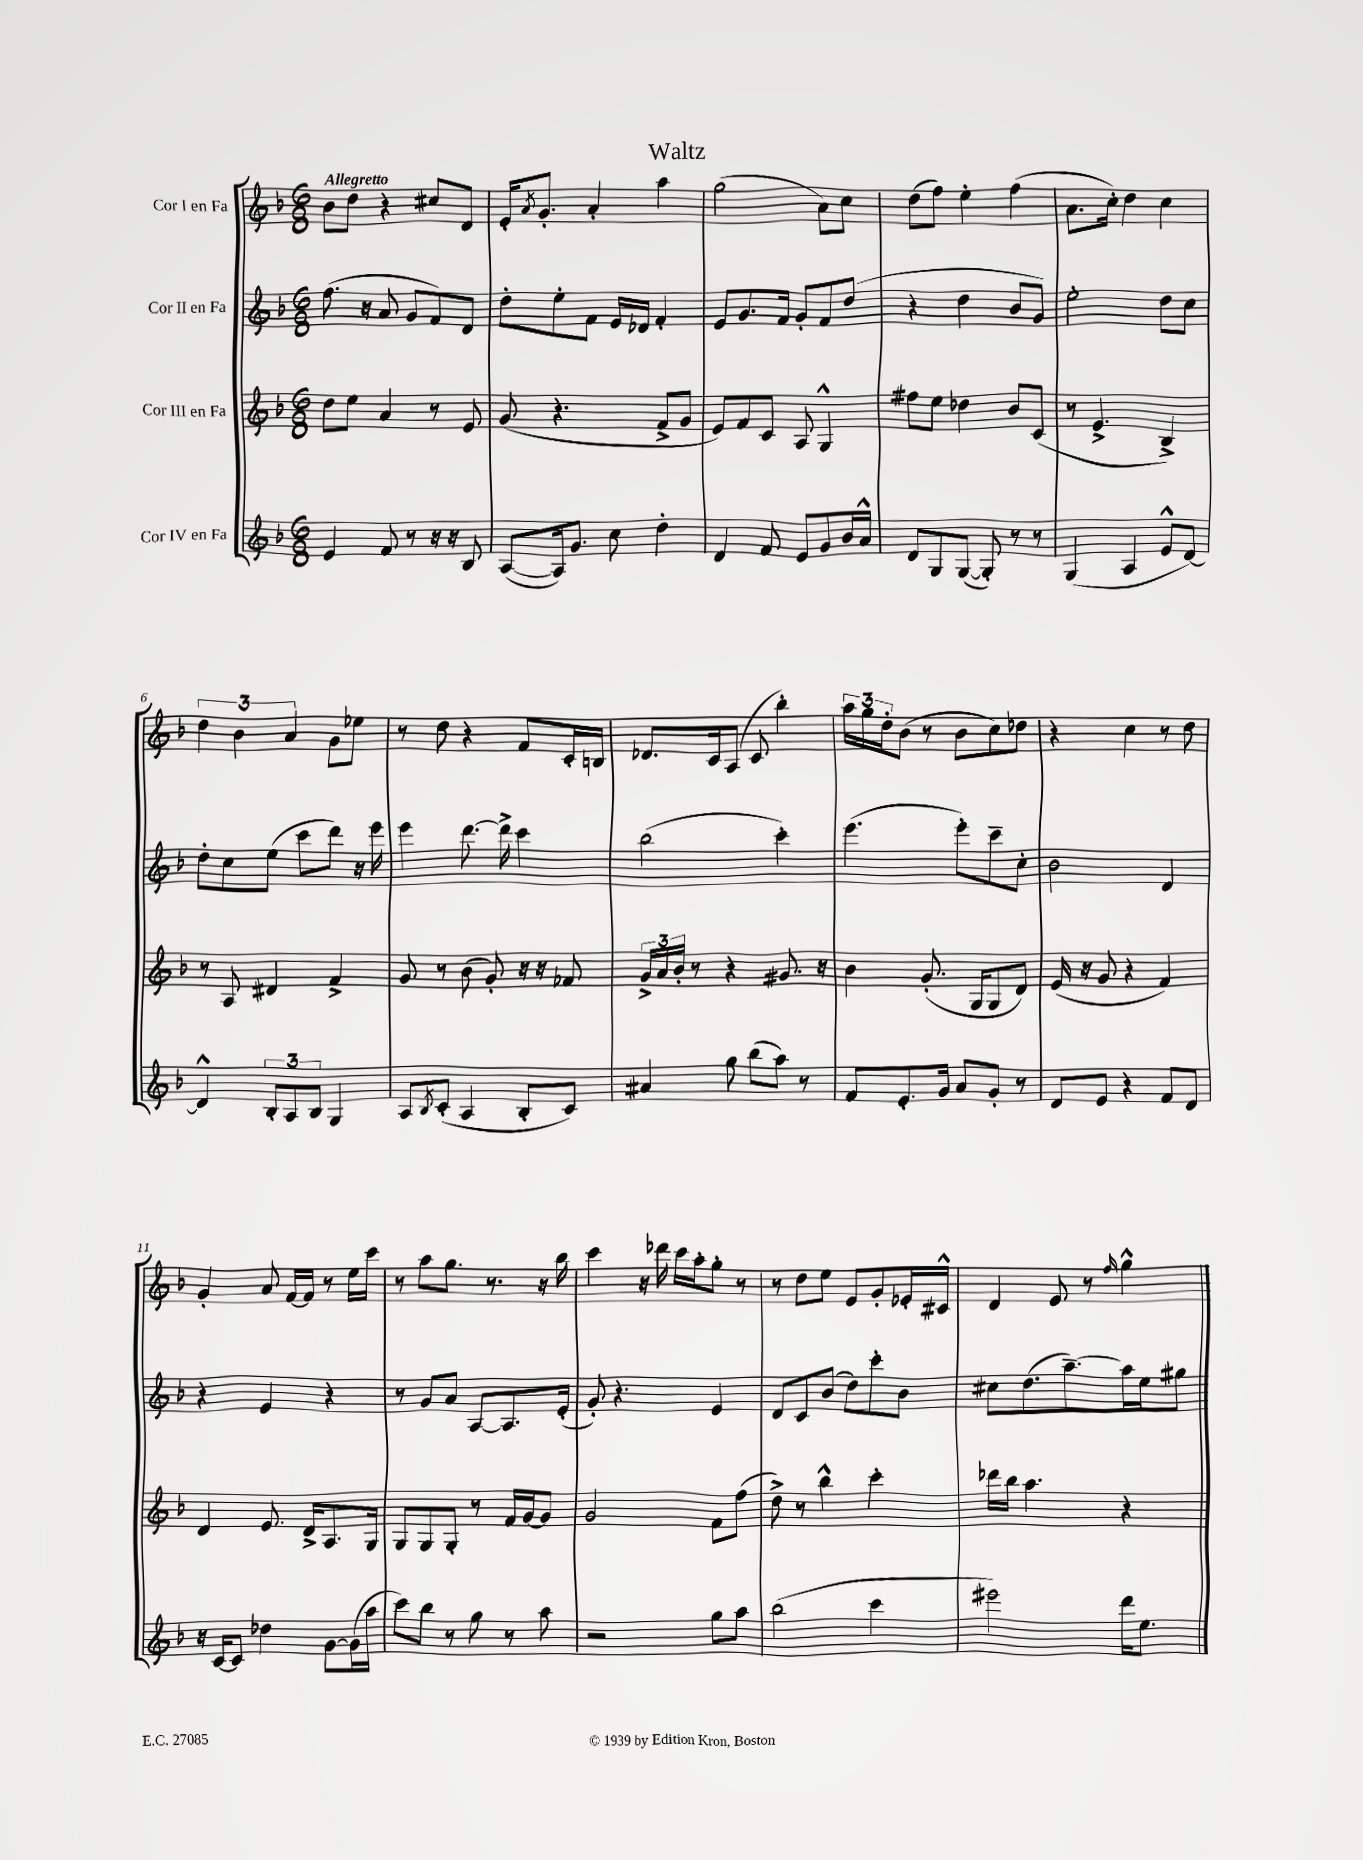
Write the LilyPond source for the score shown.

\header { title = "Waltz" }
<<
\new StaffGroup <<
\new Staff = "s0" \with { instrumentName = "Cor I en Fa" } {
    \clef treble \key f \major \numericTimeSignature \time 6/8 \tempo "Allegretto"
    bes'8 d''8 r4 cis''8 d'8 |
    e'16-. \acciaccatura { a'8 } g'8.-. a'4-. a''4 |
    g''2( a'8) c''8 |
    d''8( f''8) e''4-. f''4( |
    a'8. c''16-.) d''4 c''4 |
    \tuplet 3/2 { d''4 bes'4 a'4 } g'8 ees''8 |
    r8 d''8 r4 f'8 c'16-. b16 |
    des'8. c'16 a8( c'8 bes''4-.) |
    \tuplet 3/2 { a''16 g''16 d''16-. } bes'8( r8 bes'8 c''8) des''8 |
    r4 c''4 r8 d''8 |
    g'4-. a'8 f'16~ f'16 r8 e''16 c'''16 |
    r8 a''8 g''8. r8. r16 bes''16 |
    c'''4 r16 des'''16 c'''16 a''16-. g''8-. r8 |
    r8 d''8 e''8 e'8 g'8-. ees'16-. cis'16-^ |
    d'4 e'8 r8 \grace { f''16 } g''4-^ \bar "|." |
}
\new Staff = "s1" \with { instrumentName = "Cor II en Fa" } {
    \clef treble \key f \major \numericTimeSignature \time 6/8
    f''8.( r16 a'8 g'8 f'8) d'8 |
    d''8-. e''8-. f'8 e'16 des'16 f'4-. |
    e'8 g'8. f'16 g'8-. f'8 d''8( |
    r4 d''4 bes'8 g'8) |
    e''2-. d''8 c''8 |
    d''8-. c''8 e''8( c'''8 d'''8) r16 e'''16 |
    e'''4 d'''8.~ d'''16-> c'''4 |
    bes''2( c'''4-.) |
    e'''4.( e'''8-.) c'''8-- c''8-. |
    bes'2 d'4 |
    r4 e'4 r4 |
    r8 g'8 a'8 a8~ a8. e'16-.( |
    g'8-.) r4. e'4 |
    d'8 c'8 bes'8( d''8) c'''8-. bes'8 |
    cis''8 d''8.( a''8.~--) a''16 e''16 gis''8 \bar "|." |
}
\new Staff = "s2" \with { instrumentName = "Cor III en Fa" } {
    \clef treble \key f \major \numericTimeSignature \time 6/8
    d''8 e''8 a'4 r8 e'8 |
    g'8( r4. f'8-> g'8 |
    e'8) f'8 c'8 a8 g4-^ |
    fis''8 e''8 des''4 bes'8 c'8( |
    r8 e'4.-> bes4->) |
    r8 a8 dis'4 f'4-> |
    g'8 r8 bes'8( g'8-.) r16 r16 fes'8 |
    \tuplet 3/2 { g'16-> a'16 bes'16-. } r8 r4 gis'8. r16 |
    bes'4 g'8.-.( g16 g8 d'8) |
    e'16( r16 g'8 r4 f'4) |
    d'4 e'8. d'16-> a8. g16 |
    g8 g8 g8-. r8 f'16 g'16~ g'8 |
    g'2 f'8 f''8( |
    d''8->) r8 bes''4-^ c'''4-. |
    des'''16 bes''16 a''4. r4 \bar "|." |
}
\new Staff = "s3" \with { instrumentName = "Cor IV en Fa" } {
    \clef treble \key f \major \numericTimeSignature \time 6/8
    e'4 f'8 r8 r16 r16 bes8 |
    a8~( a16) g'8. c''8 d''4-. |
    d'4 f'8 e'8 g'8 bes'16 a'16-^ |
    d'8 g8 g8~( g8-.) r8 r8 |
    g4( a4 e'8-^ d'8~) |
    d'4-^ \tuplet 3/2 { bes8-. a8 bes8 } g4 |
    a8 \acciaccatura { bes8 } c'8-.( a4 bes8-. c'8) |
    ais'4 g''8 bes''8( a''8) r8 |
    f'8 e'8.-. g'16 a'8 g'8-. r8 |
    d'8 e'8 r4 f'8 d'8 |
    r16 c'16~ c'8 des''4 g'8~ g'16( a''16 |
    c'''8) bes''8 r8 g''8 r8 a''8 |
    r2 g''8 a''8 |
    bes''2( c'''4 |
    eis'''2) d'''16 e''8. \bar "|." |
}
>>
>>
